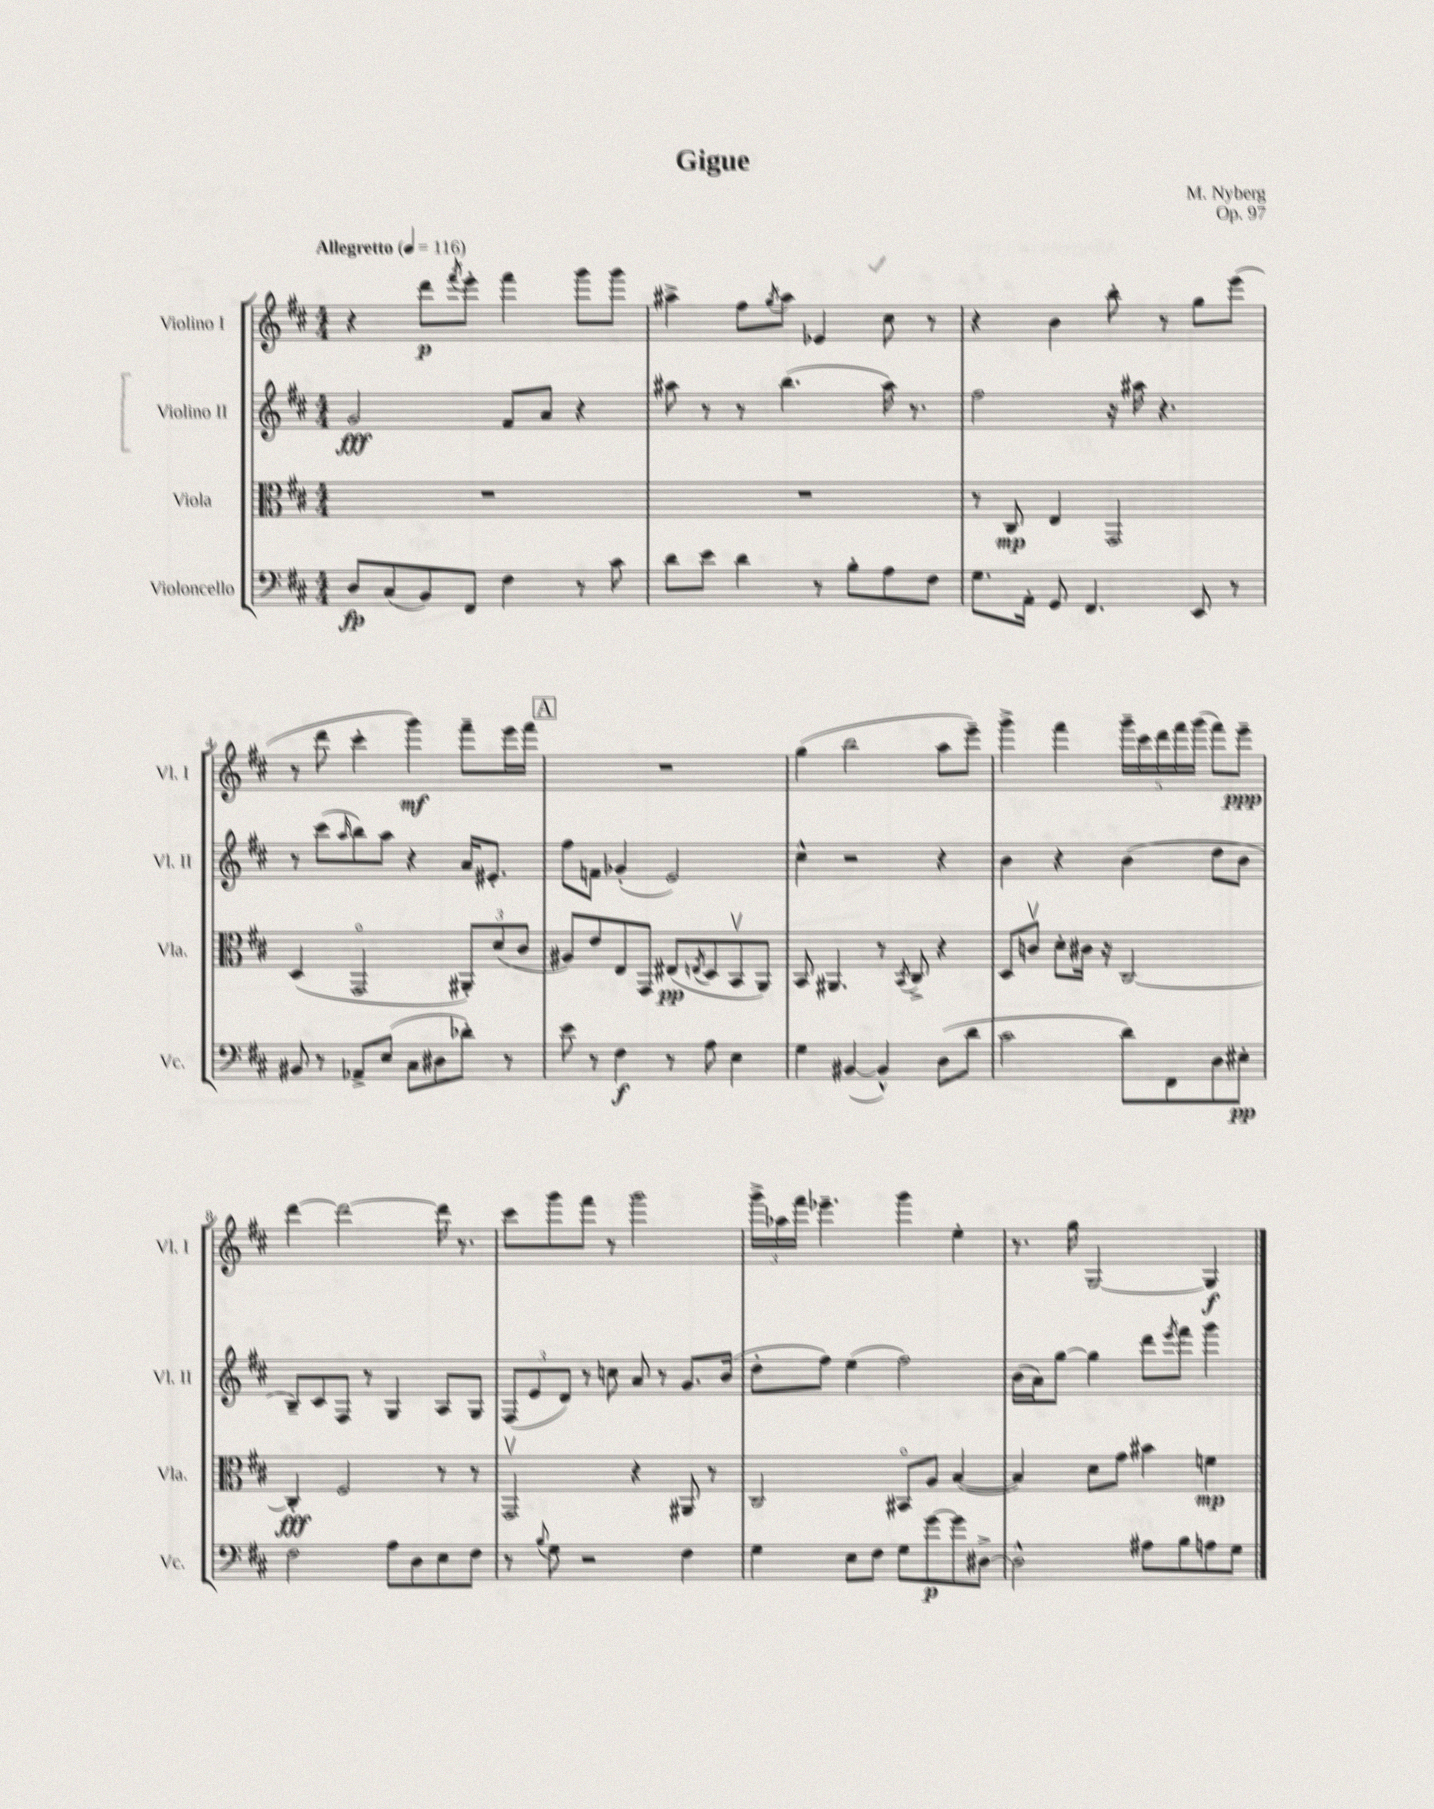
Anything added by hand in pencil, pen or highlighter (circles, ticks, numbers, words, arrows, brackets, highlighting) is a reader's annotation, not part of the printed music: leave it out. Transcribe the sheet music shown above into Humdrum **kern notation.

**kern	**dynam	**kern	**dynam	**kern	**dynam	**kern	**dynam
*part4	*part4	*part3	*part3	*part2	*part2	*part1	*part1
*staff4	*staff4	*staff3	*staff3	*staff2	*staff2	*staff1	*staff1
*I"Violoncello	*	*I"Viola	*	*I"Violino II	*	*I"Violino I	*
*I'Vc.	*	*I'Vla.	*	*I'Vl. II	*	*I'Vl. I	*
*clefF4	*	*clefC3	*	*clefG2	*	*clefG2	*
*k[f#c#]	*	*k[f#c#]	*	*k[f#c#]	*	*k[f#c#]	*
*M4/4	*	*M4/4	*	*M4/4	*	*M4/4	*
*MM116	*	*MM116	*	*MM116	*	*MM116	*
=1	=1	=1	=1	=1	=1	=1	=1
!	!	!	!	!	!	!LO:TX:a:B:t=Allegretto	!
8D/L	fp	1r	.	2g/	fff	4r	.
(8C#/	.	.	.	.	.	.	.
8BB/)	.	.	.	.	.	8ddd\L	p
.	.	.	.	.	.	8qfff#/	.
8FF#/J	.	.	.	.	.	8eee'\J	.
4F#\	.	.	.	8f#/L	.	4fff#\	.
.	.	.	.	8a/J	.	.	.
8r	.	.	.	4r	.	8ggg\L	.
8c#\	.	.	.	.	.	8ggg\J	.
=2	=2	=2	=2	=2	=2	=2	=2
8d\L	.	1r	.	8aa#X\	.	4aa#X^\	.
8e\J	.	.	.	8r	.	.	.
4d\	.	.	.	8r	.	8ff#\L	.
.	.	.	.	.	.	8qgg/	.
.	.	.	.	(4.bb\	.	8aa#\J	.
8r	.	.	.	.	.	4e-X/	.
8B'\L	.	.	.	.	.	.	.
8A\	.	.	.	16aa#\)	.	8cc#\	.
.	.	.	.	8.r	.	.	.
8F#\J	.	.	.	.	.	8r	.
=3	=3	=3	=3	=3	=3	=3	=3
8.G\L	.	8r	.	2ff#\	.	4r	.
.	.	8C#/	mp	.	.	.	.
16AA'\Jk	.	.	.	.	.	.	.
8GG/	.	4E/	.	.	.	4b\	.
4.FF#/	.	.	.	.	.	.	.
.	.	2GG/	.	16r	.	8bb'\	.
.	.	.	.	16aa#X\	.	.	.
.	.	.	.	4.r	.	8r	.
8EE/	.	.	.	.	.	8gg\L	.
8r	.	.	.	.	.	(8eee\J	.
!!LO:LB:g=z
=4	=4	=4	=4	=4	=4	=4	=4
8BB#X/	.	(4D/	.	8r	.	8r	.
8r	.	.	.	(8ccc#\L	.	8ddd\	.
.	.	.	.	16qqaa/	.	.	.
8AA-X^/L	.	2GG/	.	8bb\)	.	4ccc#'\	.
(8E/J	.	.	.	8aa\J	.	.	.
8C#\L	.	.	.	4r	.	4ggg\)	mf
8D#X\	.	.	.	.	.	.	.
8d-X'\J)	.	12AA#X'/L)	.	16a/KL	.	8fff#~\L	.
.	.	.	.	8.e#X'/J	.	.	.
.	.	(12d/	.	.	.	.	.
8r	.	.	.	.	.	16eee\L	.
.	.	12c#/J	.	.	.	.	.
.	.	.	.	.	.	16fff#\JJ	.
!!LO:REH:place=s1:t=A
=5	=5	=5	=5	=5	=5	=5	=5
8e\	.	8A#X/L)	.	8ff#\L	.	1r	.
8r	.	8e/	.	8fn\J	.	.	.
4F#\	f	8E/	.	(4g-X'/	.	.	.
.	.	8GG/J	.	.	.	.	.
8r	.	(8E#X/L	pp	2e/)	.	.	.
.	.	8qEn/	.	.	.	.	.
8A\	.	8D/	.	.	.	.	.
4E\	.	8BBv/	.	.	.	.	.
.	.	8AA/J)	.	.	.	.	.
=6	=6	=6	=6	=6	=6	=6	=6
4G\	.	8BB/	.	4cc#^^\	.	(4gg\	.
.	.	4.AA#X/	.	.	.	.	.
([4BB#X/	.	.	.	2r	.	2bb\	.
4BB#^^/])	.	8r	.	.	.	.	.
.	.	8qBB/	.	.	.	.	.
.	.	8C#^/	.	.	.	.	.
(8D\L	.	4r	.	4r	.	8aa\L	.
8d\J	.	.	.	.	.	8eee~\J)	.
=7	=7	=7	=7	=7	=7	=7	=7
2c#\	.	8D/L	.	4b\	.	4ggg^\	.
.	.	8cnv/J	.	.	.	.	.
.	.	8d'\L	.	4r	.	4fff#\	.
.	.	16c#X\Jk	.	.	.	.	.
.	.	16r	.	.	.	.	.
8d\L)	.	[2C#/	.	(4b\	.	20ggg~\LL	.
.	.	.	.	.	.	20ccc#\	.
.	.	.	.	.	.	20ddd\	.
8FF#\	.	.	.	.	.	.	.
.	.	.	.	.	.	20fff#\	.
.	.	.	.	.	.	(20ggg\JJ	.
8D\	.	.	.	8dd\L	.	8fff#\L)	.
8E#X'\J	pp	.	.	8b\J	.	8eee~\J	ppp
!!LO:LB:g=z
=8	=8	=8	=8	=8	=8	=8	=8
2F#\	.	4C#'/]	fff	8B~/L)	.	[4ddd\	.
.	.	.	.	8c#/	.	.	.
.	.	2F#/	.	8F#/J	.	2ddd\_	.
.	.	.	.	8r	.	.	.
8A\L	.	.	.	4G/	.	.	.
8D\	.	.	.	.	.	.	.
8E\	.	8r	.	8A/L	.	16ddd\]	.
.	.	.	.	.	.	8.r	.
8F#\J	.	8r	.	8G/J	.	.	.
=9	=9	=9	=9	=9	=9	=9	=9
8r	.	2GGv/	.	(12F#/L	.	8ccc#\L	.
.	.	.	.	12e/	.	.	.
8qqB/	.	.	.	.	.	.	.
8G\	.	.	.	.	.	8ggg\	.
.	.	.	.	12d/J)	.	.	.
2r	.	.	.	8r	.	8fff#\J	.
.	.	.	.	8ccn\	.	8r	.
.	.	4r	.	8a/	.	2ggg\	.
.	.	.	.	8r	.	.	.
4F#\	.	8AA#X/	.	8.g/L	.	.	.
.	.	8r	.	.	.	.	.
.	.	.	.	(16b/Jk	.	.	.
=10	=10	=10	=10	=10	=10	=10	=10
4G\	.	2C#/	.	8dd'\L	.	24ggg^\LL	.
.	.	.	.	.	.	24aa-X\	.
.	.	.	.	.	.	24fff#\JJ	.
.	.	.	.	8ff#\J)	.	4.eee-X~\	.
8E\L	.	.	.	(4ee\	.	.	.
8F#\J	.	.	.	.	.	.	.
8G\L	.	8BB#X/L	.	2ff#\)	.	4ggg\	.
[8g\	p	8A/J	.	.	.	.	.
8g\]	.	([4B/	.	.	.	4ee'\	.
[8D#X^\J	.	.	.	.	.	.	.
=11	=11	=11	=11	=11	=11	=11	=11
2D#^^\]	.	4B/])	.	(16b\LL	.	8.r	.
.	.	.	.	16a\J)	.	.	.
.	.	.	.	[8gg\J	.	.	.
.	.	.	.	.	.	16gg\	.
.	.	8d\L	.	4gg\]	.	[2G/	.
.	.	8g\J	.	.	.	.	.
8A#X\L	.	4b#X\	.	8ddd\L	.	.	.
.	.	.	.	8qeee/	.	.	.
8B\	.	.	.	8fff#\J	.	.	.
8An\	.	4fn\	mp	4ggg\	.	4G/]	f
8G\J	.	.	.	.	.	.	.
==	==	==	==	==	==	==	==
*-	*-	*-	*-	*-	*-	*-	*-
